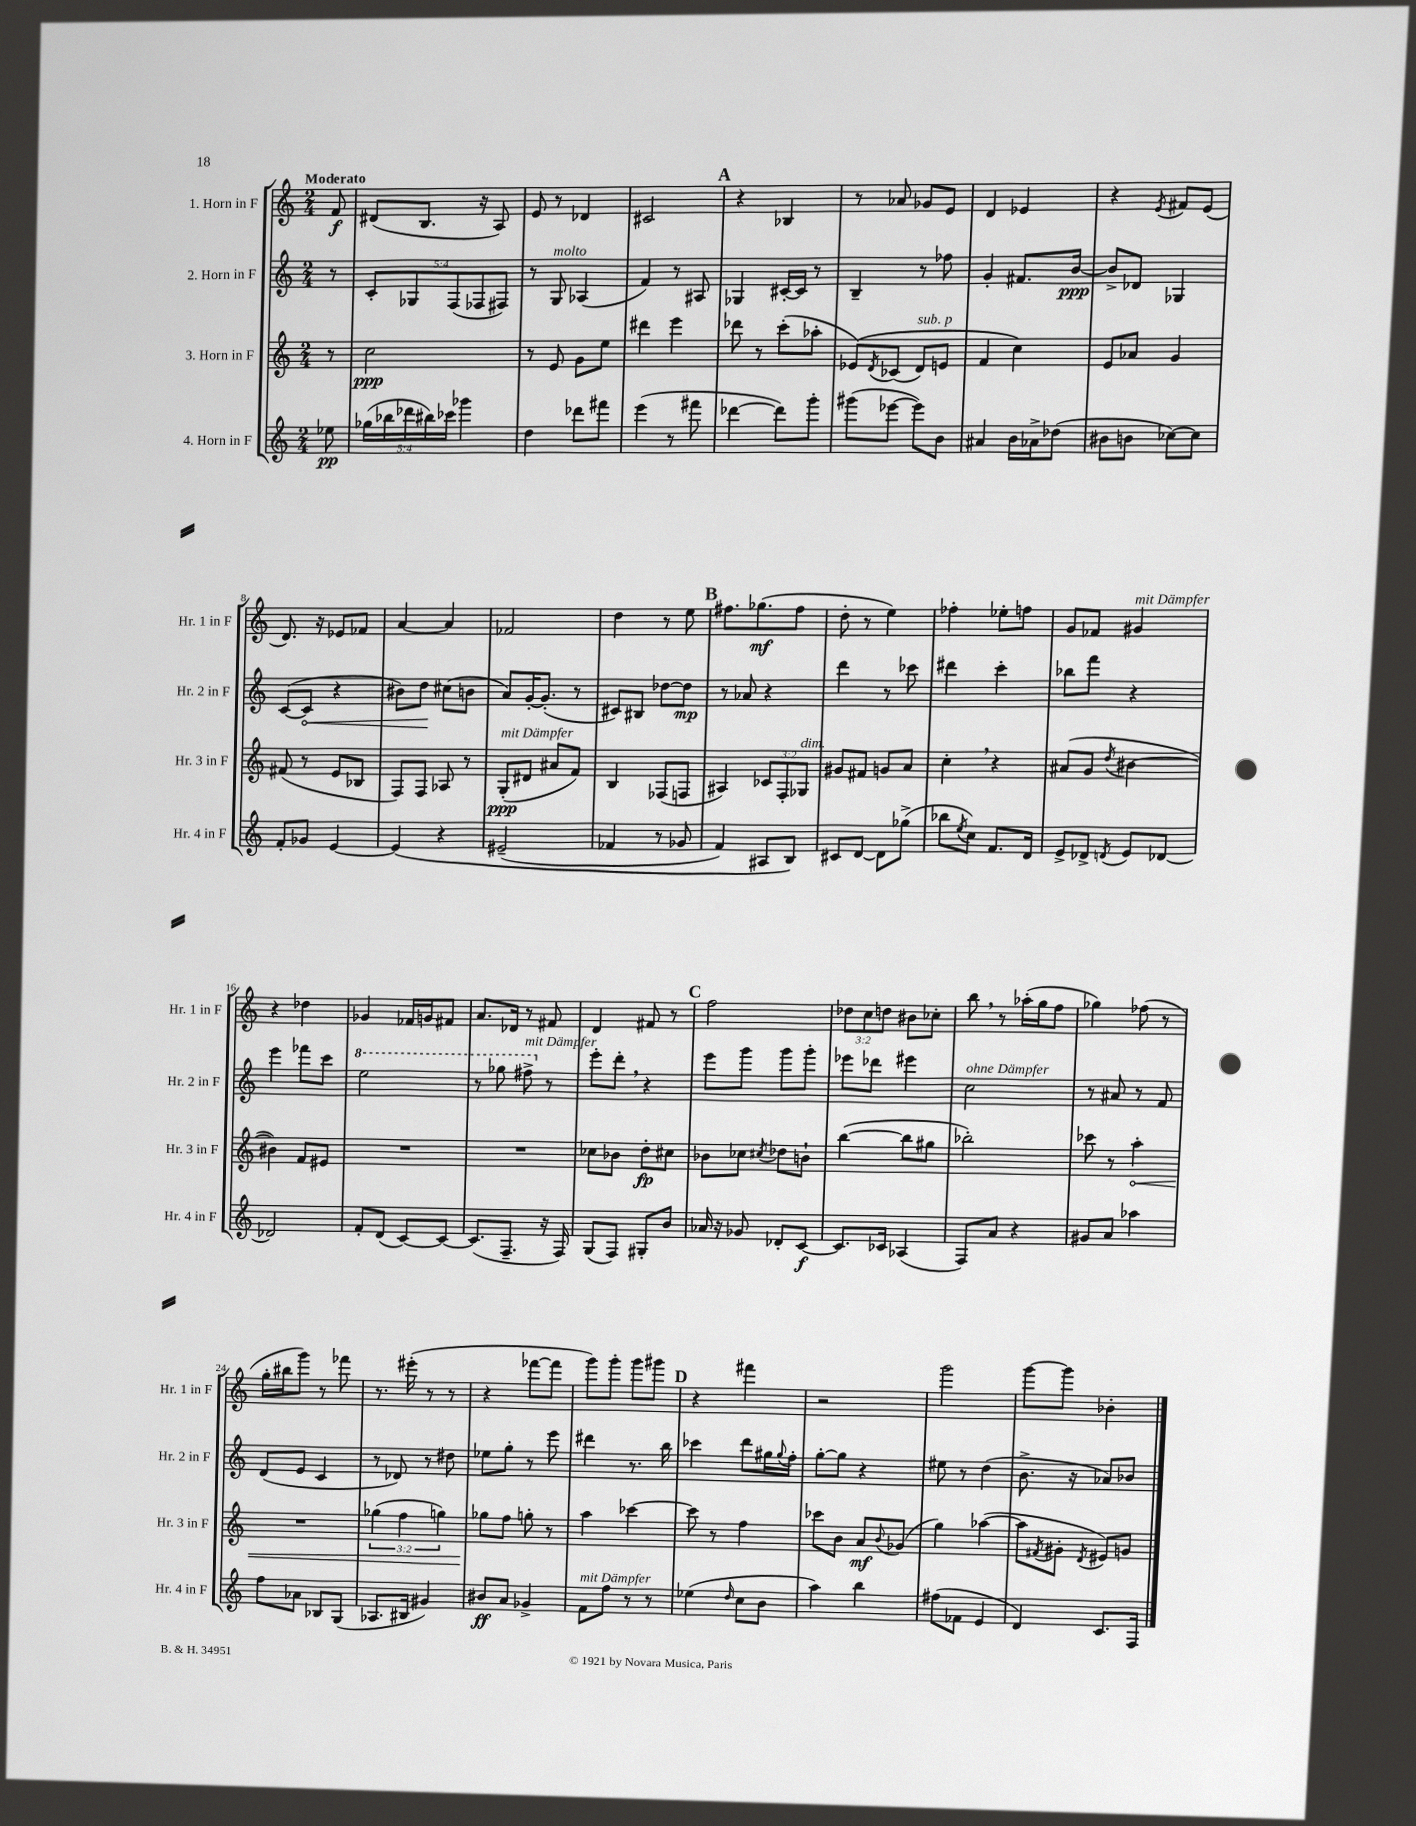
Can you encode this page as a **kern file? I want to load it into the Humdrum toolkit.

**kern	**dynam	**kern	**dynam	**kern	**dynam	**kern	**dynam
*part4	*part4	*part3	*part3	*part2	*part2	*part1	*part1
*staff4	*staff4	*staff3	*staff3	*staff2	*staff2	*staff1	*staff1
*I"4. Horn in F	*	*I"3. Horn in F	*	*I"2. Horn in F	*	*I"1. Horn in F	*
*I'Hr. 4 in F	*	*I'Hr. 3 in F	*	*I'Hr. 2 in F	*	*I'Hr. 1 in F	*
*clefG2	*	*clefG2	*	*clefG2	*	*clefG2	*
*k[]	*	*k[]	*	*k[]	*	*k[]	*
*M2/4	*	*M2/4	*	*M2/4	*	*M2/4	*
=	=	=	=	=	=	=	=
!	!	!	!	!	!	!LO:TX:a:B:t=Moderato	!
8ee-X\	pp	8r	.	8r	.	8f/	f
=1	=1	=1	=1	=1	=1	=1	=1
(20gg-X\LL	.	2cc\	ppp	10c'/L	.	(8d#X/L	.
20bb-X\	.	.	.	.	.	.	.
20ddd-X\	.	.	.	10G-X/	.	.	.
.	.	.	.	.	.	8.B/J	.
20bb#X\)	.	.	.	.	.	.	.
20ccc-X\JJ	.	.	.	(10F/	.	.	.
4ggg-X\	.	.	.	.	.	.	.
.	.	.	.	10F-X/	.	.	.
.	.	.	.	.	.	16r	.
.	.	.	.	.	.	8A/)	.
.	.	.	.	10F#X/J)	.	.	.
=2	=2	=2	=2	=2	=2	=2	=2
4dd\	.	8r	.	8r	.	8e/	.
!	!	!	!	!LO:TX:a:i:t=molto	!	!	!
.	.	8e/	.	8G/	.	8r	.
8ddd-X\L	.	8g\L	.	(4A-X/	.	4d-X/	.
8fff#X\J	.	8ee\J	.	.	.	.	.
=3	=3	=3	=3	=3	=3	=3	=3
(4eee\	.	4ddd#X\	.	4f/)	.	2c#X/	.
8r	.	4eee\	.	8r	.	.	.
8fff#X\	.	.	.	8A#X/	.	.	.
!!LO:REH:place=s1:t=A
=4	=4	=4	=4	=4	=4	=4	=4
[4ddd-X\	.	8ddd-X\	.	4G-X/	.	4r	.
.	.	8r	.	.	.	.	.
8ddd-\L])	.	(8ccc'\L	.	[16c#X'/LL	.	4B-X/	.
.	.	.	.	16c#/JJ]	.	.	.
8ggg'\J	.	8aa-X'\J	.	8r	.	.	.
=5	=5	=5	=5	=5	=5	=5	=5
(8ggg#X\L	.	(8e-X/L)	.	4B~/	.	8r	.
.	.	8qd/	.	.	.	.	.
[8eee-X\J	.	(8c-X/J	.	.	.	8a-X/	.
!	!	!LO:TX:a:i:t=sub. p	!	!	!	!	!
8eee-\L])	.	8d/L)	.	8r	.	8g-X/L	.
8b\J	.	8en/J	.	8ff-X\	.	8e/J	.
=6	=6	=6	=6	=6	=6	=6	=6
4a#X/	.	4f/	.	4g'/	.	4d/	.
16b\LL	.	4cc\)	.	8.f#X/L	.	4e-X/	.
16a-X^\J	.	.	.	.	.	.	.
(8dd-X\J	.	.	.	.	.	.	.
.	.	.	.	[16b/Jk	ppp	.	.
=7	=7	=7	=7	=7	=7	=7	=7
8b#X\L	.	8e/L	.	8b^/L]	.	4r	.
8bn\J	.	8a-X/J	.	8d-X/J	.	.	.
.	.	.	.	.	.	8qe/	.
[8cc-X\L)	.	4g/	.	4G-X/	.	8f#X/L	.
8cc-\J]	.	.	.	.	.	(8e/J	.
!!LO:LB:g=z
=8	=8	=8	=8	=8	=8	=8	=8
8f'/L	.	(8f#X/	.	([8c/L	.	8.d/)	.
!	!	!	!	!	!LO:HP:b	!	!
8g-X/J	.	8r	.	8c/J]	<	.	.
.	.	.	.	.	.	16r	.
[4e/	.	8e/L	.	4r	.	8e-X/L	.
.	.	8B-X/J	.	.	.	8f-X/J	.
=9	=9	=9	=9	=9	=9	=9	=9
(4e/]	.	8F/L)	.	8b#X\L)	.	[4a/	.
.	.	8F/J	.	8dd\J	.	.	.
4r	.	8A-X/	.	(8cc#X\L	[	4a/]	.
.	.	8r	.	8bn\J	.	.	.
=10	=10	=10	=10	=10	=10	=10	=10
!	!	!LO:TX:a:i:t=mit Dämpfer	!	!	!	!	!
(2e#X~/	.	(8G'/L	ppp	8a/L)	.	2f-X/	.
.	.	8d#X/J	.	[16g'/K	.	.	.
.	.	.	.	(8.g'/J]	.	.	.
.	.	8a#X/L	.	.	.	.	.
.	.	8f/J)	.	8r	.	.	.
=11	=11	=11	=11	=11	=11	=11	=11
4f-X/	.	4B/	.	8c#X/L)	.	4dd\	.
.	.	.	.	8B#X/J	.	.	.
8r	.	(8F-X/L	.	[8dd-X\L	.	8r	.
8g-X/	.	8Fn/J	.	8dd-\J]	mp	8ee\	.
!!LO:REH:place=s1:t=B
=12	=12	=12	=12	=12	=12	=12	=12
4f/)	.	4A#X/)	.	8r	.	8.ff#X\L	.
.	.	.	.	8a-X/	.	.	.
.	.	.	.	.	.	(8.gg-X\	mf
8A#X/L	.	12c-X/L	.	4r	.	.	.
.	.	12F'/	.	.	.	.	.
8B/J)	.	.	.	.	.	8ff#\J	.
!	!	!LO:TX:a:i:t=dim.	!	!	!	!	!
.	.	12G-X/J	.	.	.	.	.
=13	=13	=13	=13	=13	=13	=13	=13
8c#X/L	.	8g#X/L	.	4ddd\	.	8dd'\	.
[8d/J	.	8f#X/J	.	.	.	8r	.
8d\L]	.	8gn/L	.	8r	.	4ee\)	.
(8gg-X^\J	.	8a/J	.	8ccc-X\	.	.	.
=14	=14	=14	=14	=14	=14	=14	=14
8bb-X\L	.	4cc',\	.	4ddd#X\	.	4ff-X'\	.
8qee/	.	.	.	.	.	.	.
8cc\J)	.	.	.	.	.	.	.
8.f/L	.	4r	.	4ccc'\	.	8ee-X'\L	.
.	.	.	.	.	.	8ffn\J	.
16d/Jk	.	.	.	.	.	.	.
=15	=15	=15	=15	=15	=15	=15	=15
8e^/L	.	(8a#X/L	.	8bb-X\L	.	8g/L	.
8d-X^/J	.	8g/J	.	8fff\J	.	8f-X/J	.
8qdn/	.	8qdd/	.	.	.	.	.
!	!	!	!	!	!	!LO:TX:a:i:t=mit Dämpfer	!
8e/L	.	[4b#X\	.	4r	.	4g#X/	.
[8d-X/J	.	.	.	.	.	.	.
!!LO:LB:g=z
=16	=16	=16	=16	=16	=16	=16	=16
2d-X/]	.	4b#X\])	.	4eee\	.	4r	.
.	.	8f/L	.	8fff-X\L	.	4dd-X\	.
.	.	8e#X/J	.	8ccc\J	.	.	.
=17	=17	=17	=17	=17	=17	=17	=17
*	*	*	*	*8va	*	*	*
8f'/L	.	2r	.	2eee\	.	4g-X/	.
(8d/J	.	.	.	.	.	.	.
[8c/L)	.	.	.	.	.	16f-X/LL	.
.	.	.	.	.	.	16gn/J	.
8c/J_	.	.	.	.	.	8f#X/J	.
=18	=18	=18	=18	=18	=18	=18	=18
(8.c/L]	.	2r	.	8r	.	8.a/L	.
.	.	.	.	8ggg-X\	.	.	.
8.F~/J	.	.	.	.	.	16d-X/Jk	.
!	!	!	!	!LO:TX:a:i:t=mit Dämpfer	!	!	!
.	.	.	.	8fff#X^\	.	8r	.
*	*	*	*	*X8va	*	*	*
16r	.	.	.	8r	.	8f#X/	.
16F/)	.	.	.	.	.	.	.
=19	=19	=19	=19	=19	=19	=19	=19
(8G/L	.	8cc-X\L	.	8eee'\L	.	4d/	.
8F/J)	.	8b-X\J	.	8ddd',\J	.	.	.
8G#X'/L	.	8dd'\L	fp	4r	.	8f#X/	.
8b/J	.	8cc#X\J	.	.	.	8r	.
!!LO:REH:place=s1:t=C
=20	=20	=20	=20	=20	=20	=20	=20
16a-X/	.	8b-X\L	.	8eee\L	.	2ff\	.
16r	.	.	.	.	.	.	.
8g-X/	.	8cc-X\J	.	8ggg\J	.	.	.
.	.	8qcc#X/	.	.	.	.	.
8d-X'/L	.	8dd-X\L	.	8ggg\L	.	.	.
[8c/J	f	8bn`\J	.	8ggg'\J	.	.	.
=21	=21	=21	=21	=21	=21	=21	=21
8.c/L]	.	([4bb\	.	8eee-X\L	.	12dd-X\L	.
.	.	.	.	.	.	12cc\	.
.	.	.	.	8ddd-X\J	.	.	.
.	.	.	.	.	.	12ddn\J	.
16c-X/Jk	.	.	.	.	.	.	.
(4A-X/	.	8bb\L]	.	4eee#X\	.	8b#X\L	.
.	.	8gg#X\J	.	.	.	8cc-X'\J	.
=22	=22	=22	=22	=22	=22	=22	=22
!	!	!	!	!LO:TX:a:i:t=ohne Dämpfer	!	!	!
8F/L)	.	2bb-X'\)	.	2cc\	.	8bb,\	.
8a/J	.	.	.	.	.	8r	.
4r	.	.	.	.	.	(16aa-X'\LL	.
.	.	.	.	.	.	16gg\J	.
.	.	.	.	.	.	8ff\J	.
=23	=23	=23	=23	=23	=23	=23	=23
8g#X/L	.	8ccc-X\	.	8r	.	4gg-X\)	.
8a/J	.	8r	.	8a#X/	.	.	.
!	!	!	!LO:HP:b	!	!	!	!
4aa-X\	.	4aa'\	<	8r	.	(8ff-X\	.
.	.	.	.	8f/	.	8r	.
!!LO:LB:g=z
=24	=24	=24	=24	=24	=24	=24	=24
8ff\L	.	2r	.	(8d/L	.	16gg'\LL	.
.	.	.	.	.	.	16bb#X\J	.
8a-X\J	.	.	.	8e/J	.	8ggg\J)	.
8B-X/L	.	.	.	4c/	.	8r	.
(8G/J	.	.	.	.	.	8fff-X\	.
=25	=25	=25	=25	=25	=25	=25	=25
8.A-X/L	.	(6gg-X\	.	8r	.	8.r	.
.	.	.	.	8d-X/)	.	.	.
.	.	6ff\	.	.	.	.	.
16B#X/Jk	.	.	.	.	.	(16eee#X'\	.
4g#X/)	.	.	.	8r	.	8r	.
.	.	6ggn\)	.	.	.	.	.
.	.	.	.	8dd#X\	.	8r	.
=26	=26	=26	=26	=26	=26	=26	=26
8b#X/L	ff	8gg-X\L	.	8ee-X\L	.	4r	.
8a/J	.	8ff\J	[	8gg'\J	.	.	.
4g-X^/	.	8ggn'\	.	8r	.	[8fff-X\L	.
.	.	8r	.	8eee\	.	8fff-\J]	.
=27	=27	=27	=27	=27	=27	=27	=27
!LO:TX:a:i:t=mit Dämpfer	!	!	!	!	!	!	!
8f\L	.	4aa\	.	4ddd#X\	.	8ggg\L)	.
8ff\J	.	.	.	.	.	8ggg'\J	.
8r	.	[4ccc-X\	.	8.r	.	8ggg\L	.
8r	.	.	.	.	.	8ggg#X\J	.
.	.	.	.	16bb\	.	.	.
!!LO:REH:place=s1:t=D
=28	=28	=28	=28	=28	=28	=28	=28
(4ee-X\	.	8ccc-\]	.	4ccc-X\	.	4r	.
.	.	8r	.	.	.	.	.
16qqdd/	.	.	.	.	.	.	.
8cc\L	.	4ff\	.	8ddd\L	.	4fff#X\	.
8b\J	.	.	.	16gg#X\L	.	.	.
.	.	.	.	8qqgg#/	.	.	.
.	.	.	.	16ff'\JJ	.	.	.
=29	=29	=29	=29	=29	=29	=29	=29
4aa\)	.	8ccc-X\L	.	[8gg'\L	.	2r	.
.	.	8b\J	.	8gg\J]	.	.	.
4bb\	.	8a/L	mf	4r	.	.	.
.	.	8qqb/	.	.	.	.	.
.	.	(8g-X/J	.	.	.	.	.
=30	=30	=30	=30	=30	=30	=30	=30
(8ff#X\L	.	4gg\)	.	8ee#X\	.	2ggg\	.
8f-X\J	.	.	.	8r	.	.	.
4e/	.	([4aa-X\	.	(4dd\	.	.	.
=31	=31	=31	=31	=31	=31	=31	=31
4d/)	.	8aa-\L]	.	8.b^\	.	[8ggg\L	.
.	.	8qf#X/	.	.	.	.	.
.	.	8g#X'\J	.	.	.	8ggg\J]	.
.	.	.	.	16r	.	.	.
.	.	8qd/	.	.	.	.	.
8.c/L	.	8e#X/L)	.	8a-X/L)	.	4b-X'\	.
.	.	8gn/J	.	8b-X/J	.	.	.
16F/Jk	.	.	.	.	.	.	.
==	==	==	==	==	==	==	==
*-	*-	*-	*-	*-	*-	*-	*-
